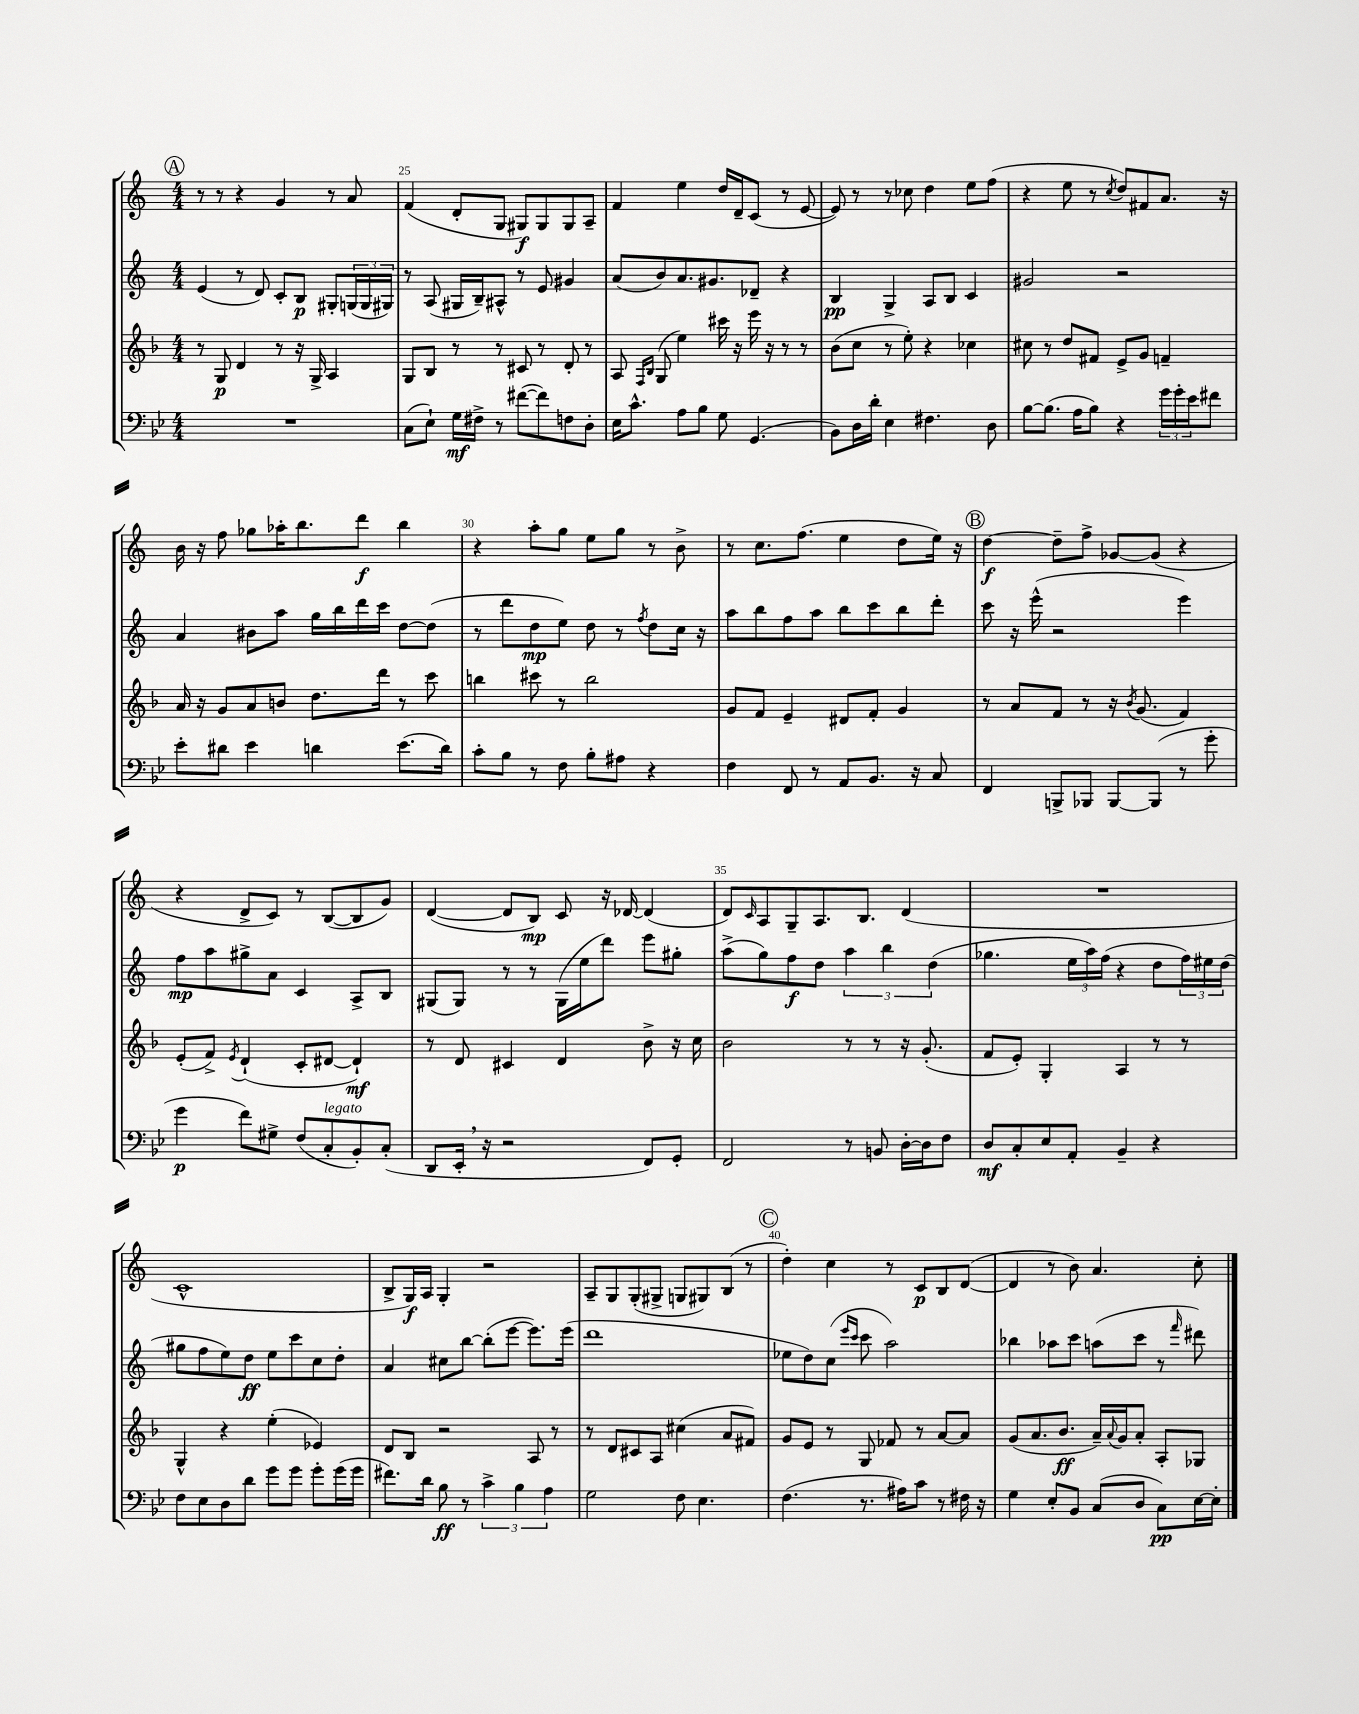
<<
\new StaffGroup <<
\new Staff = "s0" {
    \clef treble \key c \major \numericTimeSignature \time 4/4
    \mark \markup { \circle "A" } r8 r8 r4 g'4 r8 a'8 |
    f'4( d'8-. g8 gis8\f) gis8 gis8 a8-- |
    f'4 e''4 d''16 d'16-- c'8( r8 e'8~ |
    e'8) r8 r8 ces''8 d''4 e''8 f''8( |
    r4 e''8 r8 \acciaccatura { c''8 } d''8) fis'8 a'8. r16 |
    b'16 r16 f''8 ges''8 aes''16-. b''8. d'''8\f b''4 |
    r4 a''8-. g''8 e''8 g''8 r8 b'8-> |
    r8 c''8. f''8.( e''4 d''8 e''16) r16 |
    \mark \markup { \circle "B" } d''4~\f d''8-- f''8-> ges'8~ ges'8( r4 |
    r4 d'8-> c'8) r8 b8~( b8 g'8) |
    d'4~( d'8 b8\mp) c'8 r16 des'16~ des'4( |
    d'8) \grace { c'16 } a8 g8-- a8. b8. d'4( |
    R1 |
    c'1-^ |
    b8-> g16\f) a16 g4-. r2 |
    a8-- g8 g8-.( gis8-> g8 gis8) b8( r8 |
    \mark \markup { \circle "C" } d''4-.) c''4 r8 c'8\p b8 d'8~( |
    d'4 r8 b'8) a'4. c''8-. \bar "|." |
}
\new Staff = "s1" {
    \clef treble \key c \major \numericTimeSignature \time 4/4
    \mark \markup { \circle "A" } e'4( r8 d'8) c'8-. b8\p gis8-. \tuplet 3/2 { g16( g16 gis16) } |
    r8 a8( gis16 b16--) ais8-^ r8 e'8 gis'4 |
    a'8( b'8) a'8. gis'8. des'8-- r4 |
    b4\pp g4-> a8 b8 c'4 |
    gis'2 r2 |
    a'4 bis'8 a''8 g''16 b''16 d'''16 c'''16 d''8~ d''8( |
    r8 d'''8 d''8\mp e''8) d''8 r8 \acciaccatura { f''8 } d''8 c''16 r16 |
    a''8 b''8 f''8 a''8 b''8 c'''8 b''8 d'''8-. |
    \mark \markup { \circle "B" } c'''8 r16 e'''16-^( r2 e'''4) |
    f''8\mp a''8 gis''8-> a'8 c'4 a8-> b8 |
    gis8( gis8) r8 r8 gis16( e''16 d'''8) e'''8 gis''8-. |
    a''8->( g''8) f''8\f d''8 \tuplet 3/2 { a''4 b''4 d''4( } |
    ges''4. \tuplet 3/2 { e''16 a''16) f''16( } r4 d''8 \tuplet 3/2 { f''16) eis''16 d''16( } |
    gis''8 f''8 e''8) d''8\ff e''8 c'''8 c''8 d''8-. |
    a'4 cis''8 b''8~ b''8-.( e'''8~ e'''8.) e'''16( |
    d'''1 |
    \mark \markup { \circle "C" } ees''8 d''8) c''8( \grace { e'''16 c'''16 } c'''8 a''2) |
    bes''4 aes''8 c'''8 a''8( c'''8 r8 \grace { f'''16 } dis'''8) \bar "|." |
}
\new Staff = "s2" {
    \clef treble \key f \major \numericTimeSignature \time 4/4
    \mark \markup { \circle "A" } r8 g8\p d'4 r8 r16 g16-> a4 |
    g8 bes8 r8 r8 cis'8 r8 d'8-. r8 |
    a8 \grace { f16 bes16 } g8( e''4) cis'''16 r16 e'''16 r16 r8 r8 |
    bes'8( c''8 r8 e''8-.) r4 ces''4 |
    cis''8 r8 d''8 fis'8 e'8-> g'8 f'4-- |
    a'16 r16 g'8 a'8 b'8 d''8. d'''16 r8 c'''8 |
    b''4 cis'''8 r8 b''2 |
    g'8 f'8 e'4-- dis'8 f'8-. g'4 |
    \mark \markup { \circle "B" } r8 a'8 f'8 r8 r16 \acciaccatura { bes'8 } g'8.( f'4) |
    e'8-.( f'8->) \acciaccatura { e'8 } d'4-!( c'8-. dis'8~ dis'4-!\mf) |
    r8 d'8 cis'4 d'4 bes'8-> r16 c''16 |
    bes'2 r8 r8 r16 g'8.-.( |
    f'8 e'8-.) g4-. a4 r8 r8 |
    g4-^ r4 e''4-.( ees'4) |
    d'8 bes8 r2 a8 r8 |
    r8 d'8 cis'8 a8 cis''4( a'8 fis'8) |
    \mark \markup { \circle "C" } g'8 e'8 r8 g8 fes'8 r8 a'8~ a'8 |
    g'8( a'8. bes'8.\ff a'16--) \appoggiatura { a'8 } g'16 a'8-. a8-. ges8 \bar "|." |
}
\new Staff = "s3" {
    \clef bass \key bes \major \numericTimeSignature \time 4/4
    \mark \markup { \circle "A" } R1 |
    c8( ees8-!) g16\mf fis16-> r8 fis'8~( fis'8) f8 d8-. |
    ees16 c'8.-^ a8 bes8 g8 g,4.( |
    bes,8) d16 d'16-. ees4 fis4. d8 |
    bes8~ bes8.( a16 bes8) r4 \tuplet 3/2 { g'16 g'16-. ees'16 } fis'8 |
    ees'8-. dis'8 ees'4 d'4 ees'8.( d'16) |
    c'8-. bes8 r8 f8 bes8-. ais8 r4 |
    f4 f,8 r8 a,8 bes,8. r16 c8 |
    \mark \markup { \circle "B" } f,4 b,,8-> bes,,8 bes,,8~ bes,,8( r8 g'8-. |
    g'4\p f'8) gis8-> f8( c8-.^\markup { \italic "legato" } bes,8-.) c8-.( |
    d,8 ees,16-. \breathe r16 r2 f,8) g,8-. |
    f,2 r8 b,8 d16~-. d16 f8 |
    d8\mf c8-. ees8 a,8-. bes,4-- r4 |
    f8 ees8 d8 d'8 g'8 g'8 g'8-. g'16( g'16 |
    fis'8.) d'16 bes8\ff r8 \tuplet 3/2 { c'4-> bes4 a4 } |
    g2 f8 ees4. |
    \mark \markup { \circle "C" } f4.( r8. ais16) c'8 r8 fis16 r16 |
    g4 ees8-. bes,8 c8( d8 c8\pp) ees16~ ees16-. \bar "|." |
}
>>
>>
\layout { \context { \Score currentBarNumber = #24 \override BarNumber.break-visibility = ##(#f #t #t) barNumberVisibility = #(every-nth-bar-number-visible 5) } }
